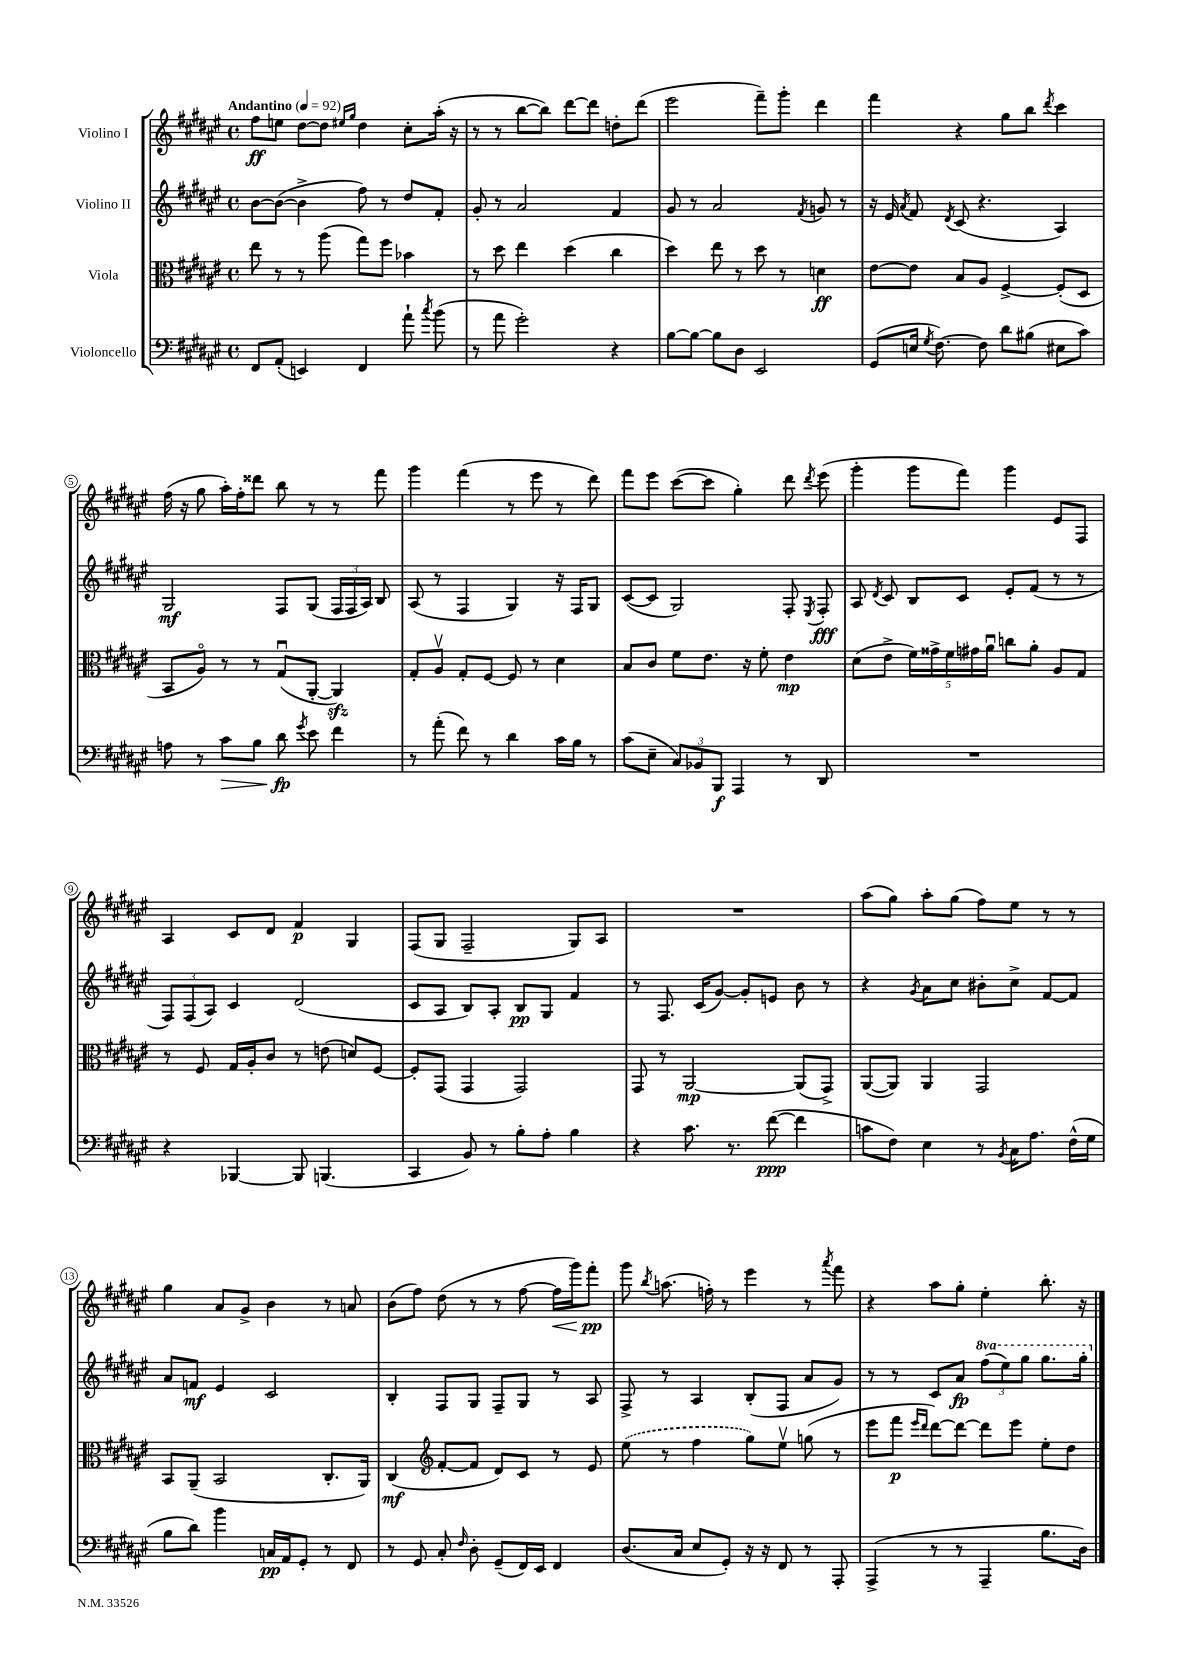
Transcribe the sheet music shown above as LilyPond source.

<<
\new StaffGroup <<
\new Staff = "s0" \with { instrumentName = "Violino I" } {
    \clef treble \key fis \major \defaultTimeSignature \time 4/4 \tempo "Andantino" 4 = 92
    \autoBeamOff fis''8[\ff e''8] dis''8[~ dis''8] \grace { eis''16[ gis''16] } dis''4 cis''8[-. ais''16]-.( r16 |
    r8 r8 b''8[~ b''8]) dis'''8[~ dis'''8] d''8[-. dis'''8]( |
    eis'''2 fis'''8[--) gis'''8]-. dis'''4 |
    fis'''4 r4 gis''8[ b''8] \acciaccatura { dis'''8 } cis'''4 |
    fis''16( r16 gis''8 ais''16[-.) fis''16-. disis'''8] b''8 r8 r8 fis'''8 |
    gis'''4 fis'''4( r8 eis'''8 r8 dis'''8) |
    fis'''8[ eis'''8] cis'''8[~( cis'''8] gis''4-.) dis'''8 \acciaccatura { dis'''8 } eis'''8( |
    gis'''4-. gis'''8[ fis'''8]) gis'''4 eis'8[ fis8] |
    ais4 cis'8[ dis'8] fis'4\p gis4 |
    fis8[( gis8] fis2-- gis8[) ais8] |
    R1 |
    ais''8[( gis''8]) ais''8[-. gis''8]( fis''8[) eis''8] r8 r8 |
    gis''4 ais'8[ gis'8]-> b'4 r8 a'8 |
    b'8[( fis''8]) dis''8( r8 r8 fis''8~ fis''16[\< gis'''16) fis'''8]-.\pp\! |
    gis'''8 \acciaccatura { b''8 } a''8.( f''16-.) r8 eis'''4 r8 \acciaccatura { ais'''8 } fis'''8 |
    r4 ais''8[ gis''8]-. eis''4-. b''8.-. r16 \bar "|." |
}
\new Staff = "s1" \with { instrumentName = "Violino II" } {
    \clef treble \key fis \major \defaultTimeSignature \time 4/4 \set Staff.ottavationMarkups = #ottavation-simple-ordinals
    \autoBeamOff b'8[~ b'8]~( b'4-> fis''8) r8 dis''8[ fis'8]-. |
    gis'8-. r8 ais'2 fis'4 |
    gis'8 r8 ais'2 \acciaccatura { fis'8 } g'8 r8 |
    r16 eis'16 \acciaccatura { ais'8 } fis'8 \acciaccatura { dis'8 } cis'8( r4. ais4) |
    gis2\mf fis8[ gis8]( \tuplet 3/2 { fis16[ fis16 ais16]) } b8 |
    ais8( r8 fis4 gis4) r16 fis16[ gis8] |
    cis'8[~( cis'8] gis2) fis8-. \acciaccatura { eis8 } fis8-.\fff |
    ais8 \acciaccatura { dis'8 } cis'8 b8[ cis'8] eis'8[-. fis'8]( r8 r8 |
    \tuplet 3/2 { fis8[) fis8( ais8]) } cis'4 dis'2( |
    cis'8[ ais8] b8[) ais8]-. b8[\pp gis8] fis'4 |
    r8 fis8. cis'16[( gis'8]~) gis'8[-. e'8] b'8 r8 |
    r4 \acciaccatura { gis'8 } ais'8[ cis''8] bis'8[-. cis''8]-> fis'8[~ fis'8] |
    ais'8[ f'8]\mf eis'4 cis'2 |
    b4-. fis8[ gis8] fis8[-- gis8] r8 ais8 |
    fis8-> r8 ais4 b8[-.( fis8] ais'8[ gis'8]) |
    r8 r8 cis'8[ ais'8]\fp \tuplet 3/2 { \ottava #1 fis'''8[( eis'''8) gis'''8] } gis'''8.[ gis'''16]-. \ottava #0 \bar "|." |
}
\new Staff = "s2" \with { instrumentName = "Viola" } {
    \clef alto \key fis \major \defaultTimeSignature \time 4/4
    \autoBeamOff eis''8 r8 r8 ais''8( gis''8[) fis''8] bes'4 |
    r8 dis''8 eis''4 dis''4( cis''4 |
    dis''4) eis''8 r8 dis''8 r8 d'4\ff |
    eis'8[~ eis'8] b8[ ais8] fis4~-> fis8[-.( dis8] |
    b,8[ ais8]\flageolet) r8 r8 gis8[\downbow( ais,8]~-. ais,4\sfz) |
    gis8[-. ais8]\upbow gis8[-. fis8]~ fis8 r8 dis'4 |
    b8[ cis'8] fis'8[ eis'8.] r16 fis'8-. eis'4\mp |
    dis'8[( eis'8]-> \tuplet 5/4 { fis'16[) gisis'16-> fis'16 gis'16 ais'16]\downbow } c''8[ ais'8]-. ais8[ gis8] |
    r8 fis8 gis16[ ais16-. cis'8] r8 e'8( d'8[) fis8]~ |
    fis8[-. gis,8]( gis,4 gis,2) |
    gis,8 r8 ais,2~\mp ais,8[( gis,8]->) |
    ais,8[~( ais,8]) ais,4 gis,2 |
    b,8[ ais,8]--( b,2 cis8.[-. ais,16]) |
    cis4\mf( \clef treble fis'8[~-. fis'8] dis'8[) cis'8] r8 eis'8 |
    \once \slurDashed eis''8( r8 fis''4 gis''8[) eis''8]\upbow g''8( r8 |
    eis'''8[ fis'''8]\p \grace { eis'''16[ dis'''16] } dis'''8[~) dis'''8]~ dis'''8[ eis'''8] eis''8[-. dis''8] \bar "|." |
}
\new Staff = "s3" \with { instrumentName = "Violoncello" } {
    \clef bass \key fis \major \defaultTimeSignature \time 4/4
    \autoBeamOff fis,8[ ais,8]-.( e,4) fis,4 ais'8-! \acciaccatura { cis''8 } b'8( |
    r8 ais'8 gis'2-.) r4 |
    b8[~ b8]~ b8[ dis8] eis,2 |
    gis,8[( e16] \acciaccatura { gis8 } fis8.~) fis8 dis'8[ bis8]( eis8[ cis'8]) |
    a8 r8 cis'8[\> b8] dis'8\fp\! \acciaccatura { gis'8 } eis'8 fis'4 |
    r8 ais'8-.( fis'8) r8 dis'4 cis'16[ b16] r8 |
    cis'8[( eis8]-- \tuplet 3/2 { cis8[) bes,8 b,,8]\f } ais,,4 r8 dis,8 |
    R1 |
    r4 bes,,4~ bes,,8 b,,4.( |
    cis,4 b,8) r8 b8[-. ais8]-. b4 |
    r4 cis'8. r8. fis'8~\ppp( fis'4 |
    c'8[ fis8]) eis4 r8 \acciaccatura { b,8 } cis16[ ais8.] fis16[-^( gis16] |
    b8[ dis'8]) b'4 c16[\pp ais,16 gis,8]-. r8 fis,8 |
    r8 gis,8 cis8-. \grace { fis16 } dis8-. gis,8[--( fis,16) eis,16] fis,4 |
    dis8.[( cis16] eis8[ gis,8]-.) r16 r16 fis,8 r8 ais,,8-. |
    ais,,4->( r8 r8 ais,,4-- b8.[ dis16]) \bar "|." |
}
>>
>>
\layout { \context { \Score \override BarNumber.stencil = #(make-stencil-circler 0.1 0.3 ly:text-interface::print) } }
